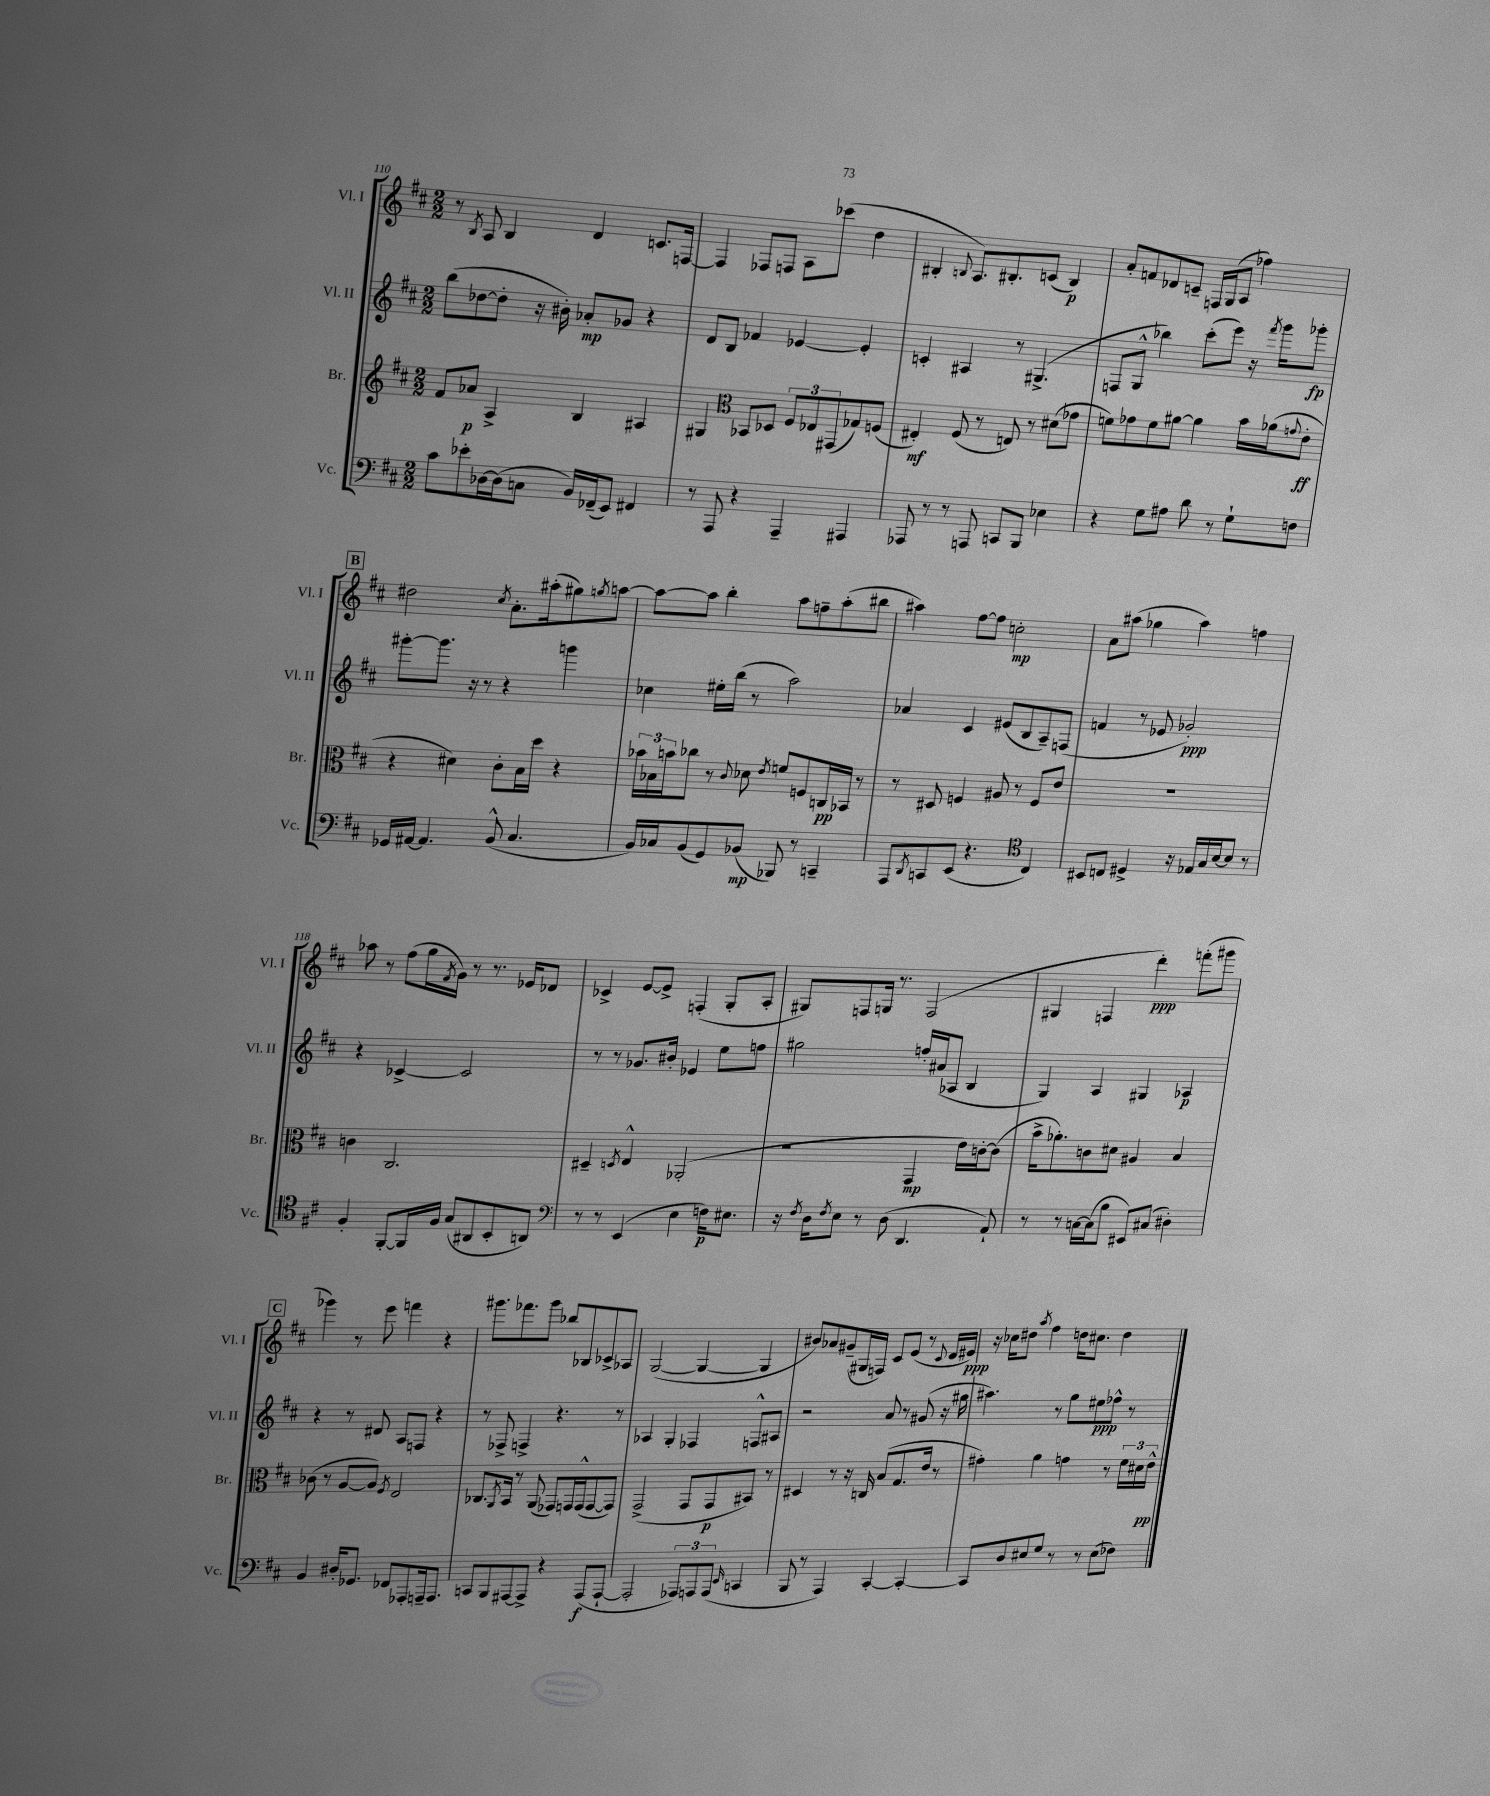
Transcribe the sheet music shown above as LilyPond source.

<<
\new StaffGroup <<
\new Staff = "s0" \with { instrumentName = "Vl. I" shortInstrumentName = "Vl. I" } {
    \clef treble \key d \major \numericTimeSignature \time 2/2
    r8 \acciaccatura { b8 } a8 b4 d'4 c'8. f16~ |
    f4 fes8 f8 a8 ces'''8( d''4 |
    bis4-. \appoggiatura { b8 } a8.) bis8.-. c'8( bis4\p) |
    a'8-. f'8 des'8 c'8-- f16 g16( a8 fes''4) |
    \mark \markup { \box "B" } dis''2 \acciaccatura { cis''8 } a'8.-. ais''16-.( gis''8) \acciaccatura { g''8 } a''8~ |
    a''8~ a''8 b''4-. a''8 f''8-- a''8-.( bis''8 |
    ais''4) fis''8~ fis''8 c''2-.\mp |
    a'8 ais''8( ges''4 ais''4) f''4 |
    aes''8 r8 fis''8( g''16 \acciaccatura { fis'8 } g'16) r8 r8. ees'16 des'8 |
    ces'4-> e'8~ e'8-> f4-.( g8-. a8-. |
    gis8) f8 g16 r8. f2( |
    gis4 f4 d'''4-.\ppp) f'''8-.( gis'''8 |
    \mark \markup { \box "C" } ges'''4) r8 e'''8 f'''4 r4 |
    gis'''8. fes'''8. gis'''8 bes''8 bes8 ces'8-> aes8 |
    g2~( g4~ g4 |
    bis'8) aes'8 gis'8--( gis16 f16) cis'8 e'8( r8 \appoggiatura { cis'8 } d'16 eis'16\ppp) |
    r16 ces''16 dis''8 \acciaccatura { a''8 } fis''4 d''16 cis''8. d''4 \bar "|." |
}
\new Staff = "s1" \with { instrumentName = "Vl. II" shortInstrumentName = "Vl. II" } {
    \clef treble \key d \major \numericTimeSignature \time 2/2
    b''8( des''8~ des''8-. r16 bis'16-.) aes'8-.\mp ges'8 r4 |
    d'8 b8 fes'4 ees'4~ ees'4-. |
    c'4-. ais4 r8 gis4.->( |
    f8 g8-^ bes''4) cis'''8-.( e'''8) r16 \acciaccatura { fis'''8 } g'''16 ges'''8-.\fp |
    \mark \markup { \box "B" } gis'''8~-. gis'''8. r16 r8 r4 g'''4 |
    ces''4 eis''16-. b''16( r8 a''2) |
    aes'4 cis'4 eis'8( b8 a8--) f8( |
    f'4 r8 ees'8 ges'2-.\ppp) |
    r4 ces'4~-> ces'2 |
    r8 r8 ges'8. bis'16-. ees'4 e''8 f''8 |
    gis''2 f''16-. ais'16( aes8 b4 |
    g4) a4 gis4 aes4\p |
    \mark \markup { \box "C" } r4 r8 dis'8 a8 f8 r4 |
    r8 fes8-> f4-> r4. r8 |
    aes4 g4-. fes4 f8-^ ais8 |
    r2 a'8 r8 gis'8( r16 gis''16 |
    ais''4.) r8 g''8 eis''8\ppp fes''8-^ r8 \bar "|." |
}
\new Staff = "s2" \with { instrumentName = "Br." shortInstrumentName = "Br." } {
    \clef treble \key d \major \numericTimeSignature \time 2/2
    fis'8 aes'8\p a4-> b4 ais4 |
    gis4 \clef alto bes,8 des8 \tuplet 3/2 { fis8 ees8 gis,8( } ges8) f8( |
    eis4-.\mf) fis8( r8 e8) r8 dis'8( ges'8 |
    f'8) ges'8 f'8 ais'8~ ais'4 b'16 aes'16( \appoggiatura { g'8 } e'8-.\ff |
    \mark \markup { \box "B" } r4 dis'4) cis'8-. b16 d''16 r4 |
    \tuplet 3/2 { bes'16 bes16 b'16 } ces''8 r8 \appoggiatura { cis'8 } des'8 \acciaccatura { e'8 } f'8 f8 c16\pp bes,16 r8 |
    r8 dis8 f4 ais8 r8 f8 e'8 |
    R1 |
    c'4 cis2. |
    dis4-- \acciaccatura { d8 } e4-^ aes,2-.( |
    r2 g,4\mp e'16) c'16~-. c'8( |
    b'16-> aes'8.-.) c'8 dis'8 ais4 b4 |
    \mark \markup { \box "C" } ces'8( r8 a8~ a8) \acciaccatura { fis8 } e2 |
    ces8. \acciaccatura { a,8 } b,16 r8 a,8( ges,8) g,16 g,16-^( g,8~ g,8) |
    g,2->( g,8 g,8\p bis,8) r8 |
    dis4 r8 r16 c16 b8( g8. e'16 r8 |
    gis'4-.) a'4 g'4 r8 \tuplet 3/2 { fis'16 dis'16 e'16-^\pp } \bar "|." |
}
\new Staff = "s3" \with { instrumentName = "Vc." shortInstrumentName = "Vc." } {
    \clef bass \key d \major \numericTimeSignature \time 2/2
    cis'8 ees'8-. des16~ des16( c8 b,16) fes,16--( e,8) fis,4 |
    r8 a,,8 r4 a,,4-- ais,,4 |
    aes,,8 r8 r8 a,,8 c,8 b,,8 ees4 |
    r4 g8 ais8 d'8 r8 g8-! f8 |
    \mark \markup { \box "B" } ges,16 ais,16~ ais,4. b,8-^( cis4. |
    b,16) ces16 b,8( g,8) bes,8\mp( bes,,8) r8 c,4-- |
    a,,8 \acciaccatura { d,8 } c,8 e,8( r4. \clef tenor cis4) |
    bis,8 c8 dis4-> r16 ees16 g16 b16~ b8 r8 |
    fis4-. fis,8~-. fis,16 fis16 g8( ais,8 b,8-. a,8) |
    \clef bass r8 r8 e,4( e4 f16\p) eis8. |
    r16 \acciaccatura { fis8 } d16 \acciaccatura { fis8 } e8 r8 d8( d,4. a,8-!) |
    r8 r8 c16~ c16( b8 eis,8) cis8( dis4-.) |
    \mark \markup { \box "C" } b,4 dis16-. ges,8. fes,8 aes,,8-. a,,16-- a,,8. |
    c,8 b,,8 ais,,8~ ais,,8-> r4 ais,,8\f( ais,,8~-! |
    ais,,2-. \tuplet 3/2 { aes,,8) a,,8 a,,8( } \grace { e,16 } c,4 |
    b,,8 r8 a,,4) cis,4~-. cis,4~-. |
    cis,8 d8 eis8 g8 r8 r8 eis8( fes8) \bar "|." |
}
>>
>>
\layout { \context { \Score currentBarNumber = #110 } }
